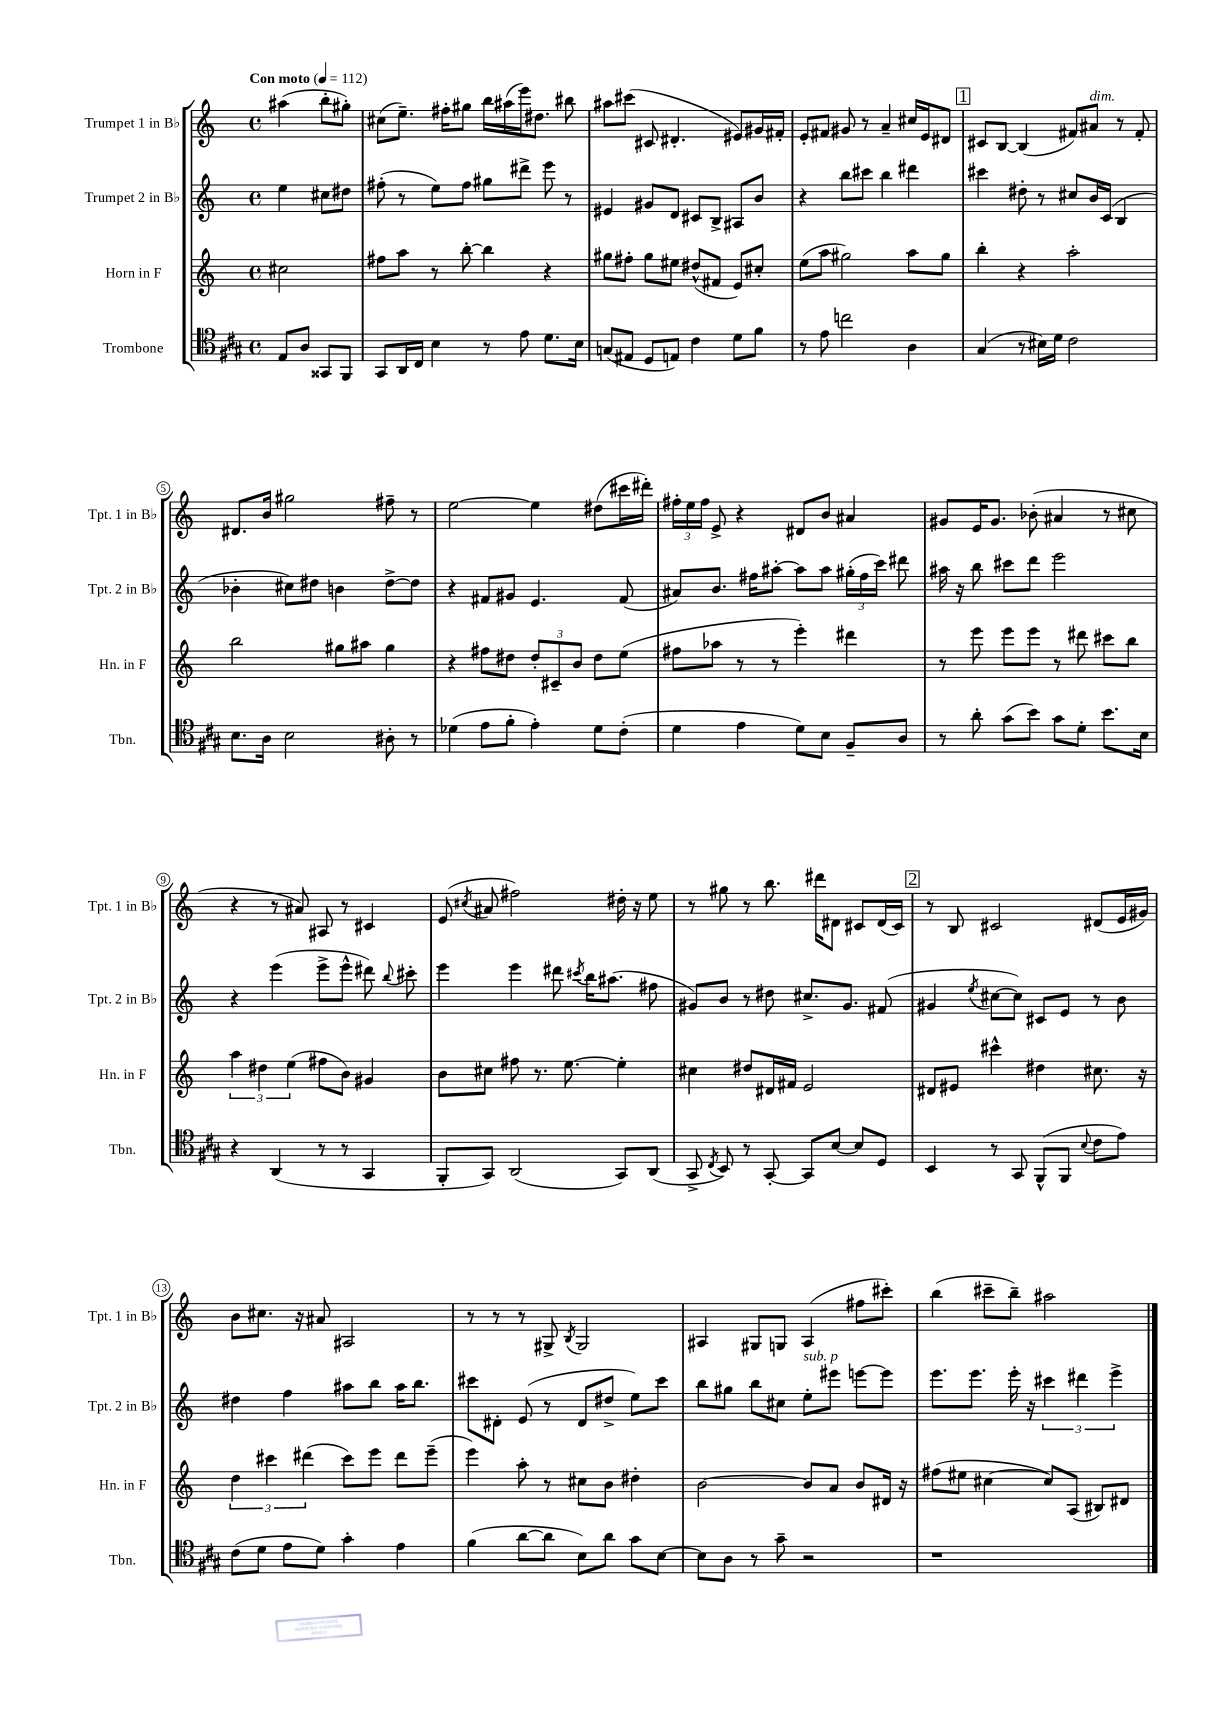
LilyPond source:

<<
\new StaffGroup <<
\new Staff = "s0" \with { instrumentName = "Trumpet 1 in Bb" shortInstrumentName = "Tpt. 1 in Bb" } {
    \clef treble \key c \major \defaultTimeSignature \time 4/4 \partial 2 \tempo "Con moto" 4 = 112
    \autoBeamOff ais''4( b''8[-. gis''8]-.) |
    cis''8[( e''8.]--) fis''16[-. gis''8] b''16[ ais''16( e'''16) dis''8.] bis''8 |
    ais''8[ cis'''8]( cis'8 dis'4.-. eis'8[) gis'16 fis'16]-. |
    e'8[-. fis'8] gis'8 r8 a'4-- cis''16[ e'16 dis'8] |
    \mark \markup { \box "1" } cis'8[ b8]~ b4( fis'8[) ais'8]^\markup { \italic "dim." } r8 fis'8-. |
    dis'8.[ b'16] gis''2 fis''8-- r8 |
    e''2~ e''4 dis''8[( cis'''16 dis'''16]-.) |
    \tuplet 3/2 { fis''16[-. e''16 fis''16] } e'8-> r4 dis'8[ b'8] ais'4 |
    gis'8[ e'16 gis'8.] bes'8-.( ais'4 r8 cis''8 |
    r4 r8 ais'8) ais8 r8 cis'4 |
    e'8( \acciaccatura { cis''8 } ais'8 fis''2) dis''16-. r16 e''8 |
    r8 gis''8 r8 b''8. dis'''16[ dis'8] cis'8[ dis'16( cis'16]) |
    \mark \markup { \box "2" } r8 b8 cis'2 dis'8[( e'16 gis'16]) |
    b'8[ cis''8.] r16 ais'8 ais2 |
    r8 r8 r8 gis8-> \acciaccatura { b8 } gis2 |
    ais4 gis8[ g8] ais4( fis''8[ cis'''8]-.) |
    b''4( cis'''8[-- b''8]--) ais''2 \bar "|." |
}
\new Staff = "s1" \with { instrumentName = "Trumpet 2 in Bb" shortInstrumentName = "Tpt. 2 in Bb" } {
    \clef treble \key c \major \defaultTimeSignature \time 4/4 \partial 2
    \autoBeamOff e''4 cis''8[ dis''8] |
    fis''8-.( r8 e''8[) fis''8] gis''8[ dis'''8]-> e'''8 r8 |
    eis'4 gis'8[ d'8] cis'8[ b8]-> ais8[ b'8] |
    r4 b''8[ cis'''8] b''4 dis'''4 |
    \mark \markup { \box "1" } cis'''4 dis''8-. r8 cis''8[ b'16 c'16]( b4 |
    bes'4-. cis''8[) dis''8] b'4 dis''8[~-> dis''8] |
    r4 fis'8[ gis'8] e'4. fis'8( |
    ais'8[) b'8.] fis''16[ ais''8]~-. ais''8[ ais''8] \tuplet 3/2 { gis''16[-.( fis''16 c'''16]) } dis'''8 |
    ais''16 r16 b''8 cis'''8[ d'''8] e'''2 |
    r4 e'''4( e'''8[-> e'''8]-^ dis'''8) \appoggiatura { b''8 } cis'''8-. |
    e'''4 e'''4 dis'''8 \acciaccatura { cis'''8 } b''16[ ais''8.]( fis''8 |
    gis'8[) b'8] r8 dis''8 cis''8.[-> gis'8.] fis'8( |
    \mark \markup { \box "2" } gis'4 \acciaccatura { e''8 } cis''8[~ cis''8]) cis'8[ e'8] r8 b'8 |
    dis''4 f''4 ais''8[ b''8] ais''16[ b''8.] |
    cis'''8[ dis'8]-. e'8( r8 dis'8[ dis''8]-> e''8[) cis'''8] |
    b''8[ gis''8] b''8[ cis''8] e''8[-.^\markup { \italic "sub. p" } eis'''8] e'''8[~ e'''8] |
    e'''8.[ e'''8.] e'''16-. r16 \tuplet 3/2 { cis'''4 dis'''4 e'''4-> } \bar "|." |
}
\new Staff = "s2" \with { instrumentName = "Horn in F" shortInstrumentName = "Hn. in F" } {
    \clef treble \key c \major \defaultTimeSignature \time 4/4 \partial 2
    \autoBeamOff cis''2 |
    fis''8[ a''8] r8 b''8~-. b''4 r4 |
    gis''8[ fis''8]-. gis''8[ eis''8] dis''8[-^( fis'8] e'8[) cis''8]-. |
    e''8[( a''8] gis''2) a''8[ gis''8] |
    \mark \markup { \box "1" } b''4-. r4 a''2-. |
    b''2 gis''8[ ais''8] gis''4 |
    r4 fis''8[ dis''8] \tuplet 3/2 { dis''8[-. cis'8-- b'8] } dis''8[ e''8]( |
    fis''8[ aes''8] r8 r8 e'''4-.) dis'''4 |
    r8 e'''8 e'''8[ e'''8] r8 dis'''8 cis'''8[ b''8] |
    \tuplet 3/2 { a''4 dis''4 e''4( } fis''8[ b'8]) gis'4 |
    b'8[ cis''8] fis''8 r8. e''8.~ e''4-. |
    cis''4 dis''8[ dis'16 fis'16] e'2 |
    \mark \markup { \box "2" } dis'8[ eis'8] cis'''4-^ dis''4 cis''8. r16 |
    \tuplet 3/2 { d''4 cis'''4 dis'''4( } cis'''8[) e'''8] dis'''8[ e'''8]--( |
    e'''4) a''8-. r8 cis''8[ b'8] dis''4-. |
    b'2~ b'8[ a'8] b'8[ dis'16] r16 |
    fis''8[( eis''8] cis''4~ cis''8[) a8]( bis8[) dis'8] \bar "|." |
}
\new Staff = "s3" \with { instrumentName = "Trombone" shortInstrumentName = "Tbn." } {
    \clef tenor \key a \major \defaultTimeSignature \time 4/4 \partial 2
    \autoBeamOff e8[ a8] gisis,8[ fis,8] |
    gis,8[ a,16 cis16] b4 r8 e'8 d'8.[ b16] |
    g8[( eis8] d8[ e8]) cis'4 d'8[ fis'8] |
    r8 e'8 c''2 a4 |
    \mark \markup { \box "1" } gis4( r8 bis16[) d'16] cis'2 |
    b8.[ a16] b2 ais8-. r8 |
    des'4( e'8[ fis'8]-. e'4-.) des'8[ cis'8]-.( |
    d'4 e'4 d'8[) b8] fis8[-- a8] |
    r8 a'8-. gis'8[( b'8]) gis'8[ d'8]-. b'8.[ b16] |
    r4 a,4( r8 r8 gis,4 |
    fis,8[-. gis,8]) a,2( gis,8[) a,8]( |
    gis,8-> \acciaccatura { cis8 } b,8) r8 gis,8~-. gis,8[ b8]~ b8[ d8] |
    \mark \markup { \box "2" } b,4 r8 gis,8 fis,8[-^( fis,8] \appoggiatura { b8 } cis'8[ e'8]) |
    cis'8[( d'8] e'8[ d'8]) gis'4-. e'4 |
    fis'4( a'8[~ a'8] b8[) a'8] gis'8[ b8]~ |
    b8[ a8] r8 gis'8-- r2 |
    r1 \bar "|." |
}
>>
>>
\layout { \context { \Score \override BarNumber.stencil = #(make-stencil-circler 0.1 0.3 ly:text-interface::print) } }
